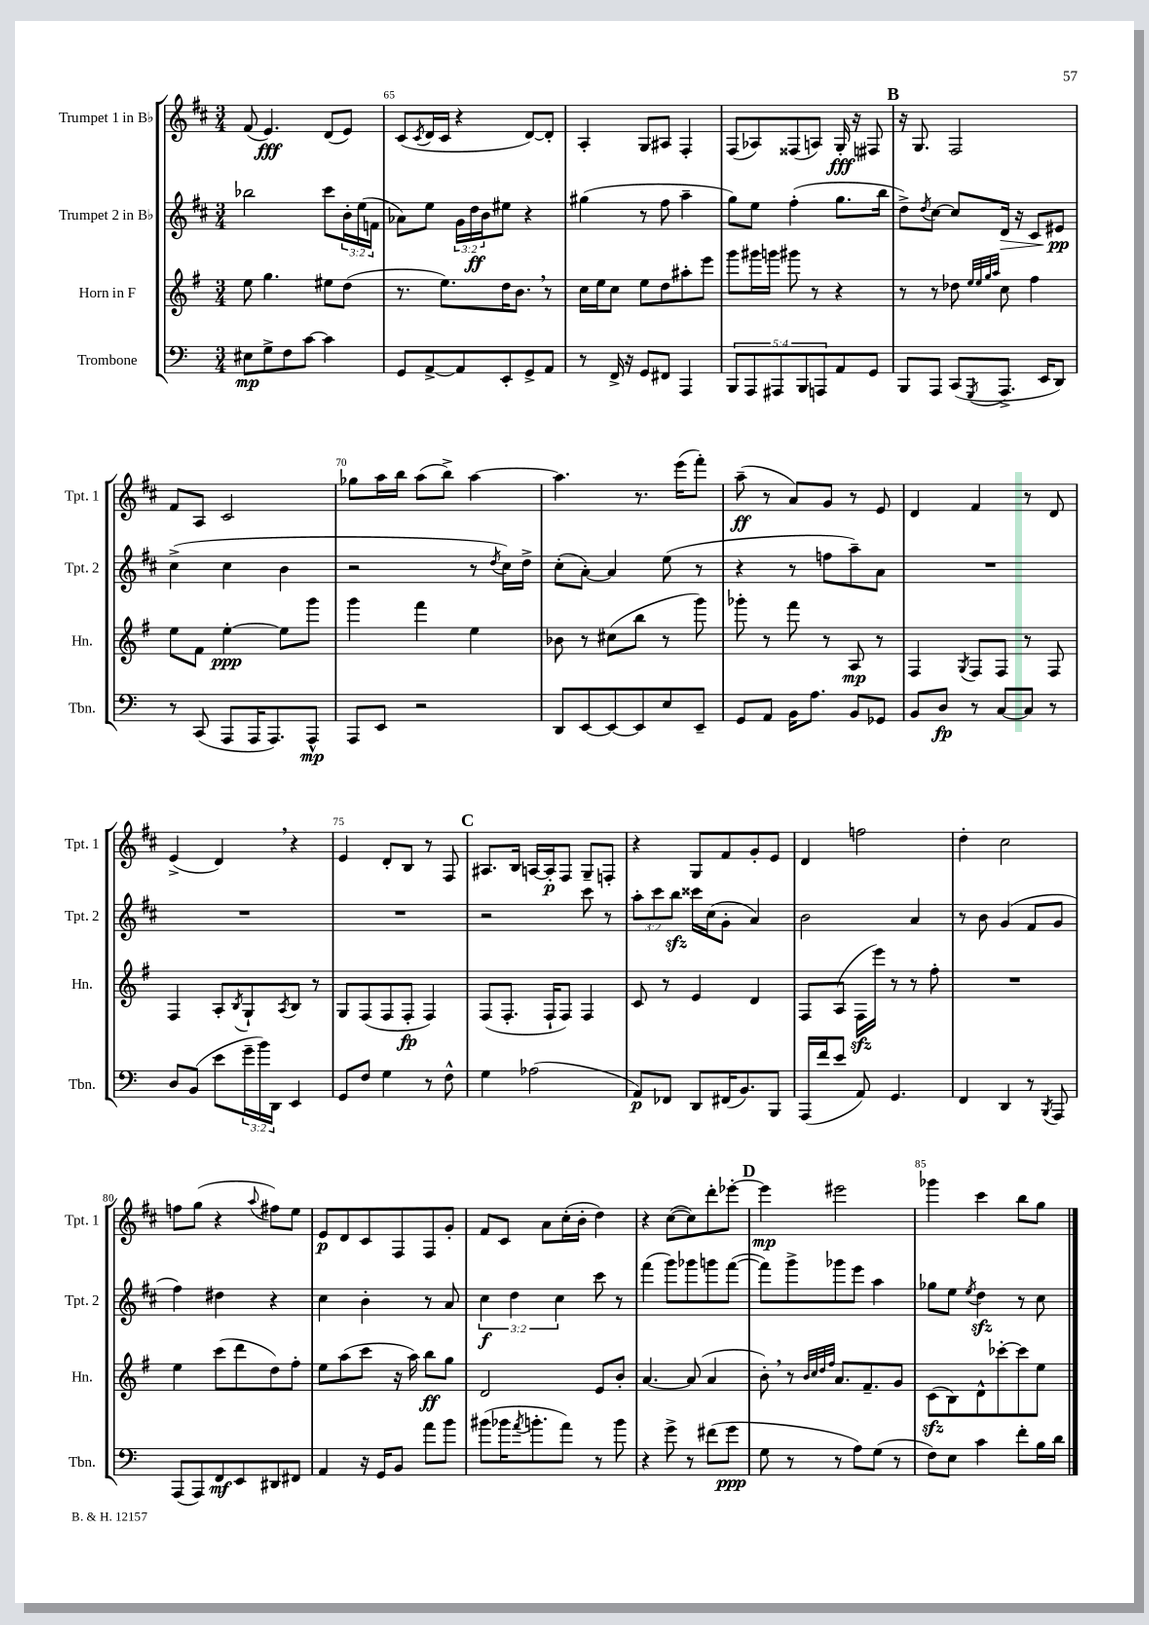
<<
\new StaffGroup <<
\new Staff = "s0" \with { instrumentName = "Trumpet 1 in Bb" shortInstrumentName = "Tpt. 1" } {
    \clef treble \key d \major \numericTimeSignature \time 3/4
    fis'8( e'4.\fff) d'8( e'8) |
    cis'8( \acciaccatura { cis'8 } d'16 cis'16 r4 d'8~) d'8-. |
    a4-. g8 ais8 fis4-. |
    fis8( aes8) fisis8( a8) g16-.\fff r16 fis8 |
    \mark \markup { \bold "B" } r16 g8. fis2 |
    fis'8 a8 cis'2 |
    ges''8 a''16 b''16 a''8( b''8->) a''4~ |
    a''4. r8. e'''16( fis'''8-.) |
    a''8--\ff( r8 a'8) g'8 r8 e'8 |
    d'4 fis'4 r8 d'8 |
    e'4->( d'4) \breathe r4 |
    e'4 d'8-. b8 r8 fis8 |
    \mark \markup { \bold "C" } ais8. b16 a16~ a16-.\p fis8 g8-- f8-. |
    r4 g8 fis'8 g'8-. e'8 |
    d'4 f''2 |
    d''4-. cis''2 |
    f''8 g''8( r4 \appoggiatura { a''8 } fis''8) e''8 |
    e'8\p d'8 cis'8 fis8 fis8 g'8-. |
    fis'8 cis'8 a'8 cis''16-.( b'16-. d''4) |
    r4 cis''8~( cis''8) d'''8-. ees'''8~-. |
    \mark \markup { \bold "D" } ees'''4\mp eis'''2 |
    ges'''4 cis'''4 b''8 g''8 \bar "|." |
}
\new Staff = "s1" \with { instrumentName = "Trumpet 2 in Bb" shortInstrumentName = "Tpt. 2" } {
    \clef treble \key d \major \numericTimeSignature \time 3/4 \override Staff.TupletNumber.text = #tuplet-number::calc-fraction-text
    bes''2 cis'''8 \tuplet 3/2 { b'16-. e''16( f'16 } |
    aes'8) e''8 \tuplet 3/2 { g'16 d''16\ff b'16 } eis''8 r4 |
    gis''4( r8 fis''8 a''4-- |
    g''8) e''8 fis''4-.( g''8. b''16 |
    \mark \markup { \bold "B" } d''8->) \acciaccatura { d''8 } cis''8~ cis''8 d'16\> r16 cis'8 eis'8\pp\! |
    cis''4->( cis''4 b'4 |
    r2 r8 \acciaccatura { d''8 } cis''16) d''16-> |
    cis''8-.( a'8~-.) a'4 e''8( r8 |
    r4 r8 f''8 a''8--) a'8 |
    R2. |
    R2. |
    R2. |
    \mark \markup { \bold "C" } r2 cis'''8 r8 |
    \tuplet 3/2 { a''8-. cis'''8 b''8\sfz } cisis'''16 cis''16( g'8-. a'4) |
    b'2 a'4 |
    r8 b'8 g'4( fis'8 g'8 |
    fis''4) dis''4 r4 |
    cis''4 b'4-. r8 a'8 |
    \tuplet 3/2 { cis''4\f d''4 cis''4 } cis'''8 r8 |
    fis'''4( g'''8) ges'''8 g'''8 fis'''8~( |
    \mark \markup { \bold "D" } fis'''8) g'''8-> ges'''8 e'''8 a''4 |
    ges''8 e''8 \acciaccatura { e''8 } d''4\sfz r8 cis''8 \bar "|." |
}
\new Staff = "s2" \with { instrumentName = "Horn in F" shortInstrumentName = "Hn." } {
    \clef treble \key g \major \numericTimeSignature \time 3/4
    e''8 g''4. eis''8 d''8( |
    r8. e''8.) d''16 b'8. \breathe r8 |
    c''16 e''16 c''8 e''8 d''8 ais''8-. e'''8 |
    g'''8 gis'''16 g'''16 gis'''8 r8 r4 |
    \mark \markup { \bold "B" } r8 r8 des''8 \grace { e''32 e''32 g''32 a''32 } c''8 fis''4 |
    e''8 fis'8 e''4~-.\ppp e''8 g'''8 |
    g'''4 fis'''4 e''4 |
    bes'8 r8 cis''8( b''8 r8 g'''8) |
    ges'''8-. r8 fis'''8 r8 a8\mp r8 |
    fis4 \acciaccatura { g8 } fis8 fis8 r8 fis8 |
    fis4 a8-. \acciaccatura { b8 } g8-! \acciaccatura { a8 } b8 r8 |
    g8 fis8( fis8 fis8-.\fp fis4) |
    \mark \markup { \bold "C" } fis8( fis8.-. fis16-! fis8) fis4 |
    c'8 r8 e'4 d'4 |
    fis8 a8( fis16\sfz e'''16) r8 r8 fis''8-. |
    R2. |
    e''4 c'''8( d'''8 d''8) fis''8-. |
    e''8 a''8( c'''8 r16 a''16) b''8\ff g''8 |
    d'2 e'8 b'8-. |
    a'4.~ a'8( a'4 |
    \mark \markup { \bold "D" } b'8-.) \breathe r8 \grace { b'32 c''32 d''32 fis''32 } a'8. fis'8.-- g'8 |
    c'8\sfz( b8) d'8-^ ces'''8~-. ces'''8 e''8 \bar "|." |
}
\new Staff = "s3" \with { instrumentName = "Trombone" shortInstrumentName = "Tbn." } {
    \clef bass \key c \major \numericTimeSignature \time 3/4 \override Staff.TupletNumber.text = #tuplet-number::calc-fraction-text
    eis8\mp g8-> f8 c'8~ c'4 |
    g,8 a,8~-> a,8 e,8-. g,8-> a,8 |
    r8 f,16-> r16 g,8 fis,8 a,,4 |
    \tuplet 5/4 { b,,8 a,,8 ais,,8 b,,8 a,,8 } a,8 g,8 |
    \mark \markup { \bold "B" } b,,8 a,,8 c,8( \acciaccatura { g,,8 } a,,8.-> e,16 d,8) |
    r8 c,8( a,,8 a,,16 a,,8.) a,,8-^\mp |
    a,,8 e,8 r2 |
    d,8 e,8~ e,8~ e,8 e8 e,8-- |
    g,8 a,8 b,16 a8. b,8 ges,8 |
    b,8 d8\fp r8 c8~ c8 r8 |
    d8 b,8( e'8 \tuplet 3/2 { g'16-- b'16) d,16 } e,4 |
    g,8 f8 g4 r8 f8-^ |
    \mark \markup { \bold "C" } g4 aes2( |
    a,8\p) fes,8 d,8 fis,16( b,8.) b,,8 |
    a,,16( f'16 e'8 a,8) g,4. |
    f,4 d,4 r8 \acciaccatura { b,,8 } a,,8 |
    a,,8( a,,8) f,8\mf e,8 dis,8 fis,8 |
    a,4 r16 g,16 b,8 a'8 b'8 |
    bis'8( bes'16 \acciaccatura { a'8 } b'8.-. a'8) r8 b'8 |
    r4 g'8-> r8 fis'8( g'8\ppp |
    \mark \markup { \bold "D" } g8 r8 r8 a8) g8( r8 |
    f8) e8 c'4 f'8-. b16 d'16 \bar "|." |
}
>>
>>
\layout { \context { \Score currentBarNumber = #64 \override BarNumber.break-visibility = ##(#f #t #t) barNumberVisibility = #(every-nth-bar-number-visible 5) } }
